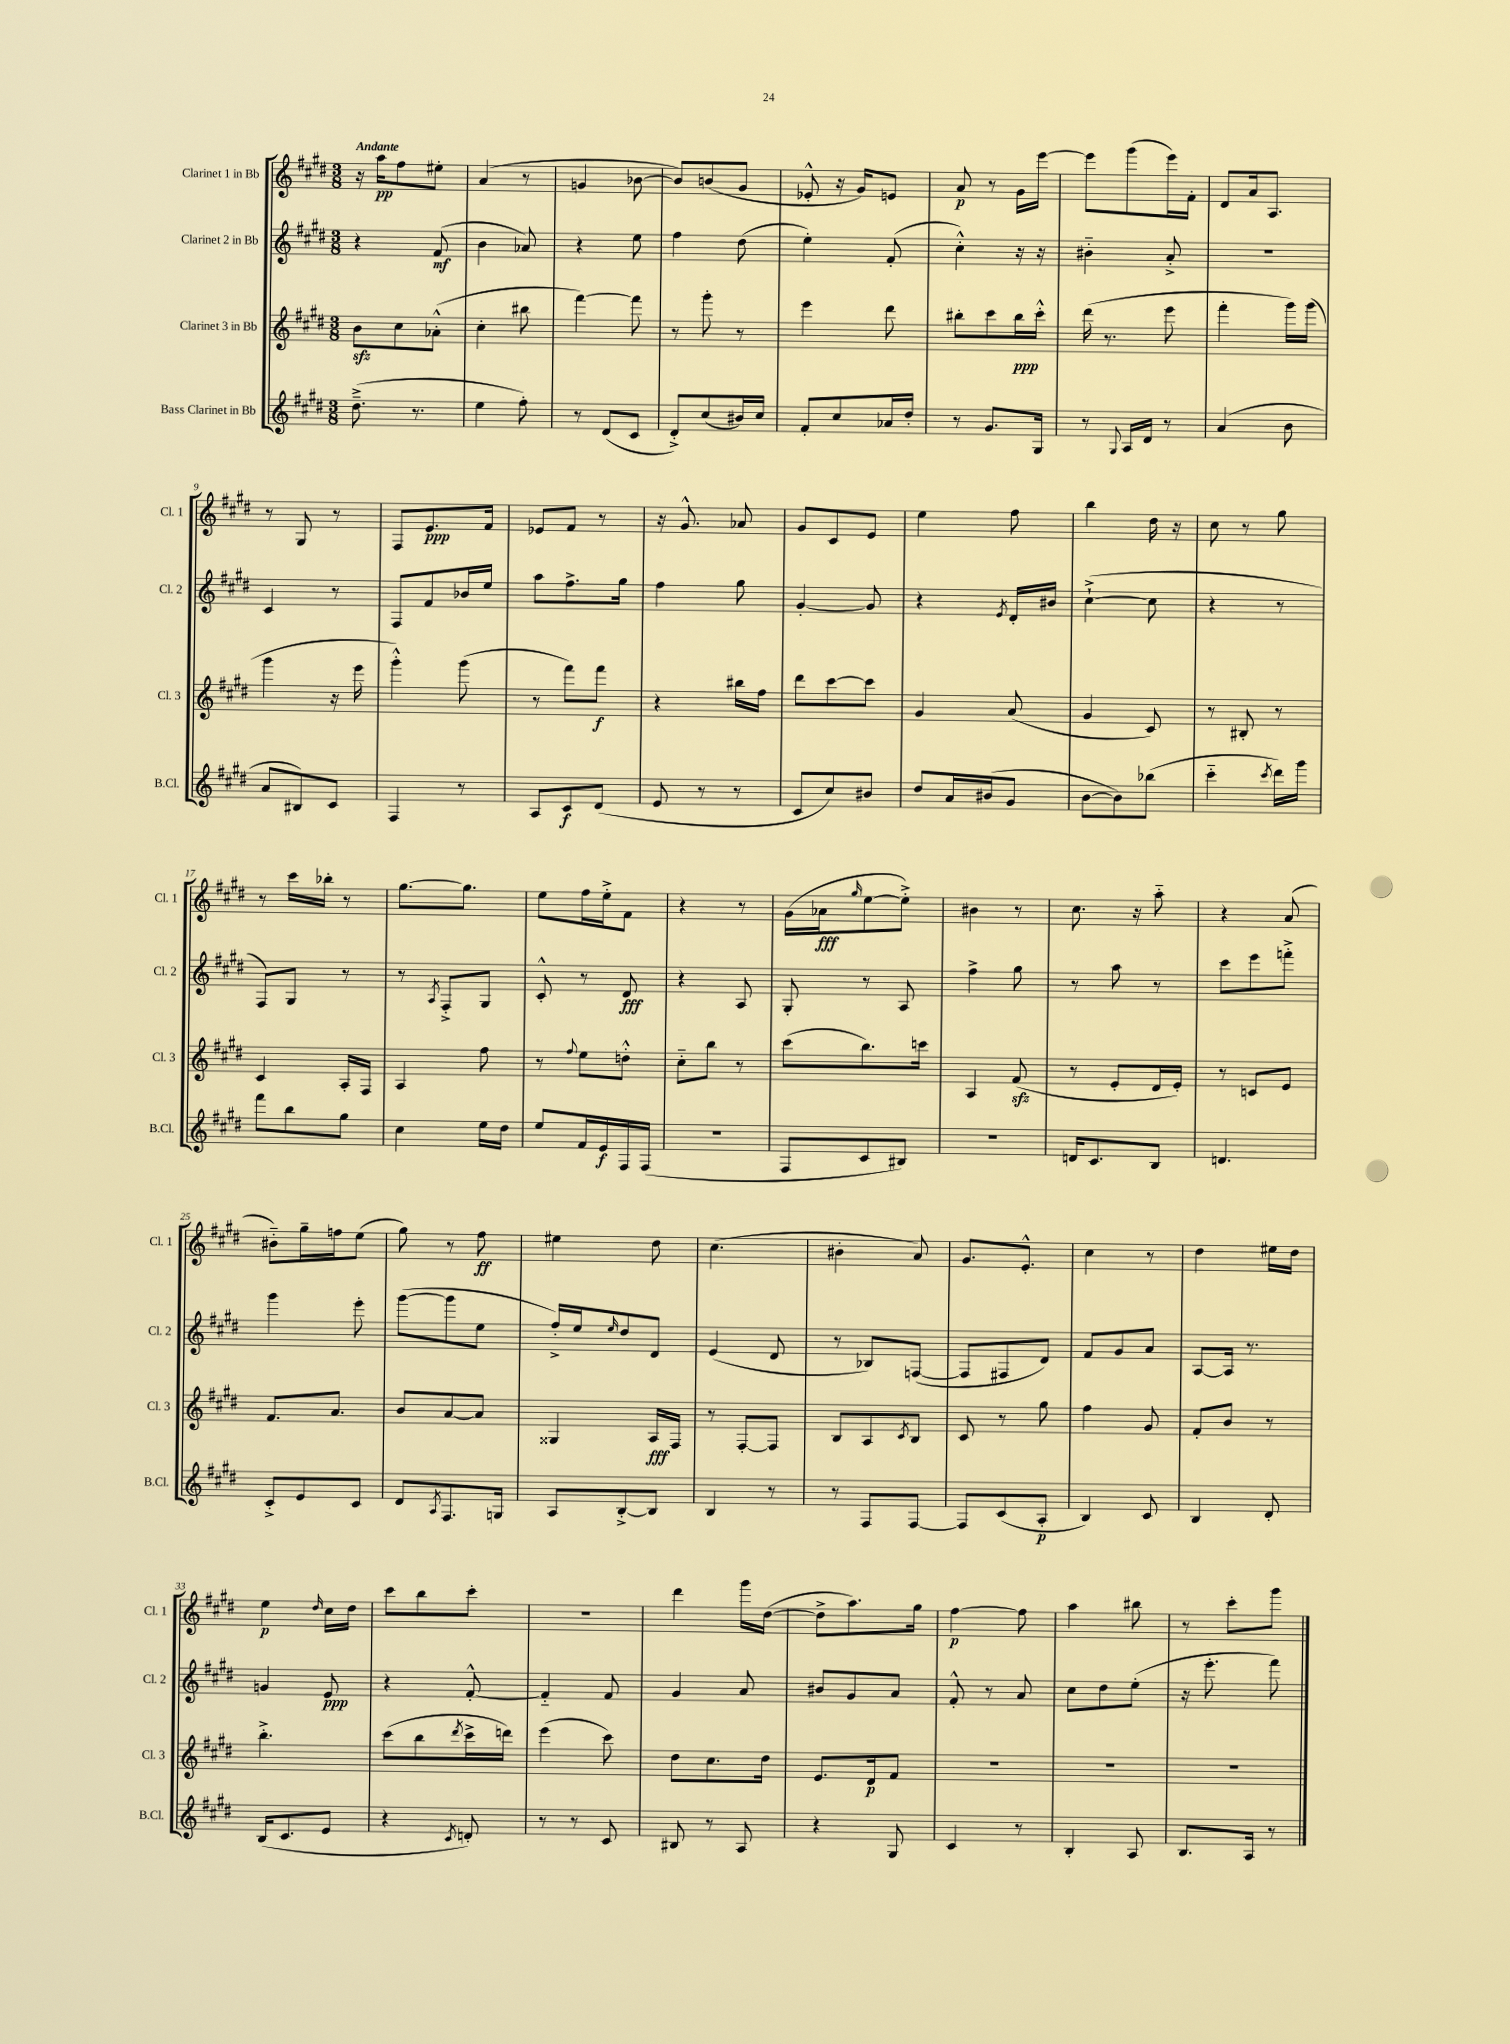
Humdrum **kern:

**kern	**kern	**kern	**kern
*staff4	*staff3	*staff2	*staff1
*clefG2	*clefG2	*clefG2	*clefG2
*k[f#c#g#d#]	*k[f#c#g#d#]	*k[f#c#g#d#]	*k[f#c#g#d#]
*M3/8	*M3/8	*M3/8	*M3/8
(8.dd#~^	8b	4r	16r
.	.	.	16aa
.	8cc#	.	8ff#
8.r	.	.	.
.	(8a-'^^	(8f#	8ee#'
=	=	=	=
4ee	4cc#'	4b	(4a
8ff#')	8bb#	8a-)	8r
=	=	=	=
8r	[4fff#)	4r	4g
(8d#	.	.	.
8c#	8fff#]	8ee	[8b-
=	=	=	=
8d#'^)	8r	4ff#	8b-])
(8cc#	8ggg#'	.	(8b
16b#)	8r	(8dd#	8g#
16cc#	.	.	.
=	=	=	=
8f#'	4eee	4ee')	8e-'^^
8cc#	.	.	16r
.	.	.	16g#)
16a-	8ddd#	(8f#'	8e
16dd#'	.	.	.
=	=	=	=
8r	8bb#'	4cc#'^^)	8a
8.g#	8ccc#	.	8r
.	16bb#	16r	16g#
16G#	16ccc#'^^	16r	[16eee
=	=	=	=
8r	(16ddd#	4b#'~	8eee]
.	8.r	.	.
8qqG#	.	.	.
16A	.	.	(8ggg#
16d#	.	.	.
8r	8eee	8a'^	16eee)
.	.	.	16f#'
=	=	=	=
(4a	4fff#'	4.r	8d#
.	.	.	16a
.	.	.	8.A
8b	16ggg#)	.	.
.	(16ggg#	.	.
=	=	=	=
8a	4ggg#	4c#	8r
8B#)	.	.	8G#
8c#	16r	8r	8r
.	16eee	.	.
=	=	=	=
4F#	4ggg#'^^)	8F#	8F#
.	.	8f#	8.e
8r	(8ggg#	16b-	.
.	.	16ee	16f#
=	=	=	=
8A	8r	8aa	8e-
8c#	8fff#)	8.ff#^	8f#
(8d#	8fff#	.	8r
.	.	16gg#	.
=	=	=	=
8e	4r	4ff#	16r
.	.	.	8.g#^^
8r	.	.	.
8r	16bb#	8gg#	8a-
.	16ff#	.	.
=	=	=	=
8c#	8ddd#	[4g#'	8g#
8cc#)	[8ccc#	.	8c#
8b#	8ccc#]	8g#]	8e
=	=	=	=
8dd#	4g#	4r	4ee
16a	.	.	.
(16b#	.	.	.
.	.	8qe	.
8g#	(8a	16d#'	8ff#
.	.	16b#	.
=	=	=	=
[8b	4g#	([4cc#`^	4bb
8b])	.	.	.
(8bb-	8c#)	8cc#]	16dd#
.	.	.	16r
=	=	=	=
4ccc#'~	8r	4r	8cc#
.	8B#'	.	8r
8qccc#	.	.	.
16ddd#)	8r	8r	8gg#
16ggg#	.	.	.
=	=	=	=
8fff#	4c#	8F#)	8r
8bb	.	8G#	16ccc#
.	.	.	16bb-'
8gg#	16A'	8r	8r
.	16F#	.	.
=	=	=	=
4cc#	4A	8r	[8.gg#
.	.	8qA	.
.	.	8F#'^	.
.	.	.	8.gg#]
16ee	8ff#	8G#	.
16dd#	.	.	.
=	=	=	=
8ee	8r	8c#'^^	8ee
.	8qqff#	.	.
16f#	8ee	8r	16ff#
16e	.	.	16ee'^
16F#	8dd'^^	8d#	8f#
(16F#	.	.	.
=	=	=	=
4.r	8cc#'~	4r	4r
.	8bb	.	.
.	8r	8A	8r
=	=	=	=
8F#	(8ccc#	8G#'	(16g#
.	.	.	16a-
.	.	.	16qqgg#
8c#	8.bb)	8r	[8ee
8B#)	.	8A	8ee'^])
.	16ccc	.	.
=	=	=	=
4.r	4A	4ff#^	4b#
.	(8f#	8gg#	8r
=	=	=	=
16d	8r	8r	8.cc#
8.c#	.	.	.
.	8e'	8aa	.
.	.	.	16r
8B	16d#	8r	8aa'~
.	16e')	.	.
=	=	=	=
4.d	8r	8ccc#	4r
.	8c	8eee	.
.	8e	8fff'^	(8a
=	=	=	=
8c#'^	8.f#	4ggg#	8b#'~)
8e	.	.	16gg#~
.	8.a	.	16ff
8c#	.	8eee'	(8ee
=	=	=	=
8d#	8b	([8ggg#	8gg#)
8qA	.	.	.
8.F#	[8a	8ggg#]	8r
.	8a]	8ee	8ff#
16G	.	.	.
=	=	=	=
8A	4G##	16ff#'^)	4ee#
.	.	16ee	.
.	.	16qqee	.
[8B'^	.	8dd#	.
8B]	16A	8d#	8dd#
.	16F#	.	.
=	=	=	=
4B	8r	(4e	(4.cc#
.	[8F#'	.	.
8r	8F#]	8d#	.
=	=	=	=
8r	8B	8r	4b#'
8F#	8A	8B-)	.
.	8qc#	.	.
[8F#	8B	([8F	8a)
=	=	=	=
8F#]	8c#	8F]	8.g#
(8c#	8r	8F#	.
.	.	.	8.e'^^
8A'	8gg#	8d#)	.
=	=	=	=
4B)	4ff#	8f#	4cc#
.	.	8g#	.
8c#	8g#	8a	8r
=	=	=	=
4B	8f#'	[8A	4dd#
.	8b	16A]	.
.	.	8.r	.
8d#'	8r	.	16ee#
.	.	.	16dd#
=	=	=	=
(16B	4.bb'^	4g	4ee
8.c#	.	.	.
.	.	.	16qqdd#
8e	.	8e	16cc#
.	.	.	16dd#
=	=	=	=
4r	(8ccc#	4r	8ccc#
.	8bb	.	8bb
8qc#	8qddd#	.	.
8d')	16ccc#^	[8f#'^^	8ccc#'
.	16ddd)	.	.
=	=	=	=
8r	(4eee	4f#'~]	4.r
8r	.	.	.
8c#	8ccc#)	8f#	.
=	=	=	=
8B#	8dd#	4g#	4ddd#
8r	8.cc#	.	.
8A	.	8a	16ggg#
.	16dd#	.	([16dd#
=	=	=	=
4r	8.e	8b#	8dd#^]
.	.	8g#	8.aa)
.	16d#	.	.
8G#	8f#	8a	.
.	.	.	16gg#
=	=	=	=
4c#	4.r	8f#'^^	[4ff#
.	.	8r	.
8r	.	8a	8ff#]
=	=	=	=
4B'	4.r	8cc#	4aa
.	.	8dd#	.
8A	.	(8ee'	8bb#
=	=	=	=
8.B	4.r	16r	8r
.	.	8.eee'	.
.	.	.	8ccc#'
16A	.	.	.
8r	.	8fff#)	8ggg#
==	==	==	==
*-	*-	*-	*-
